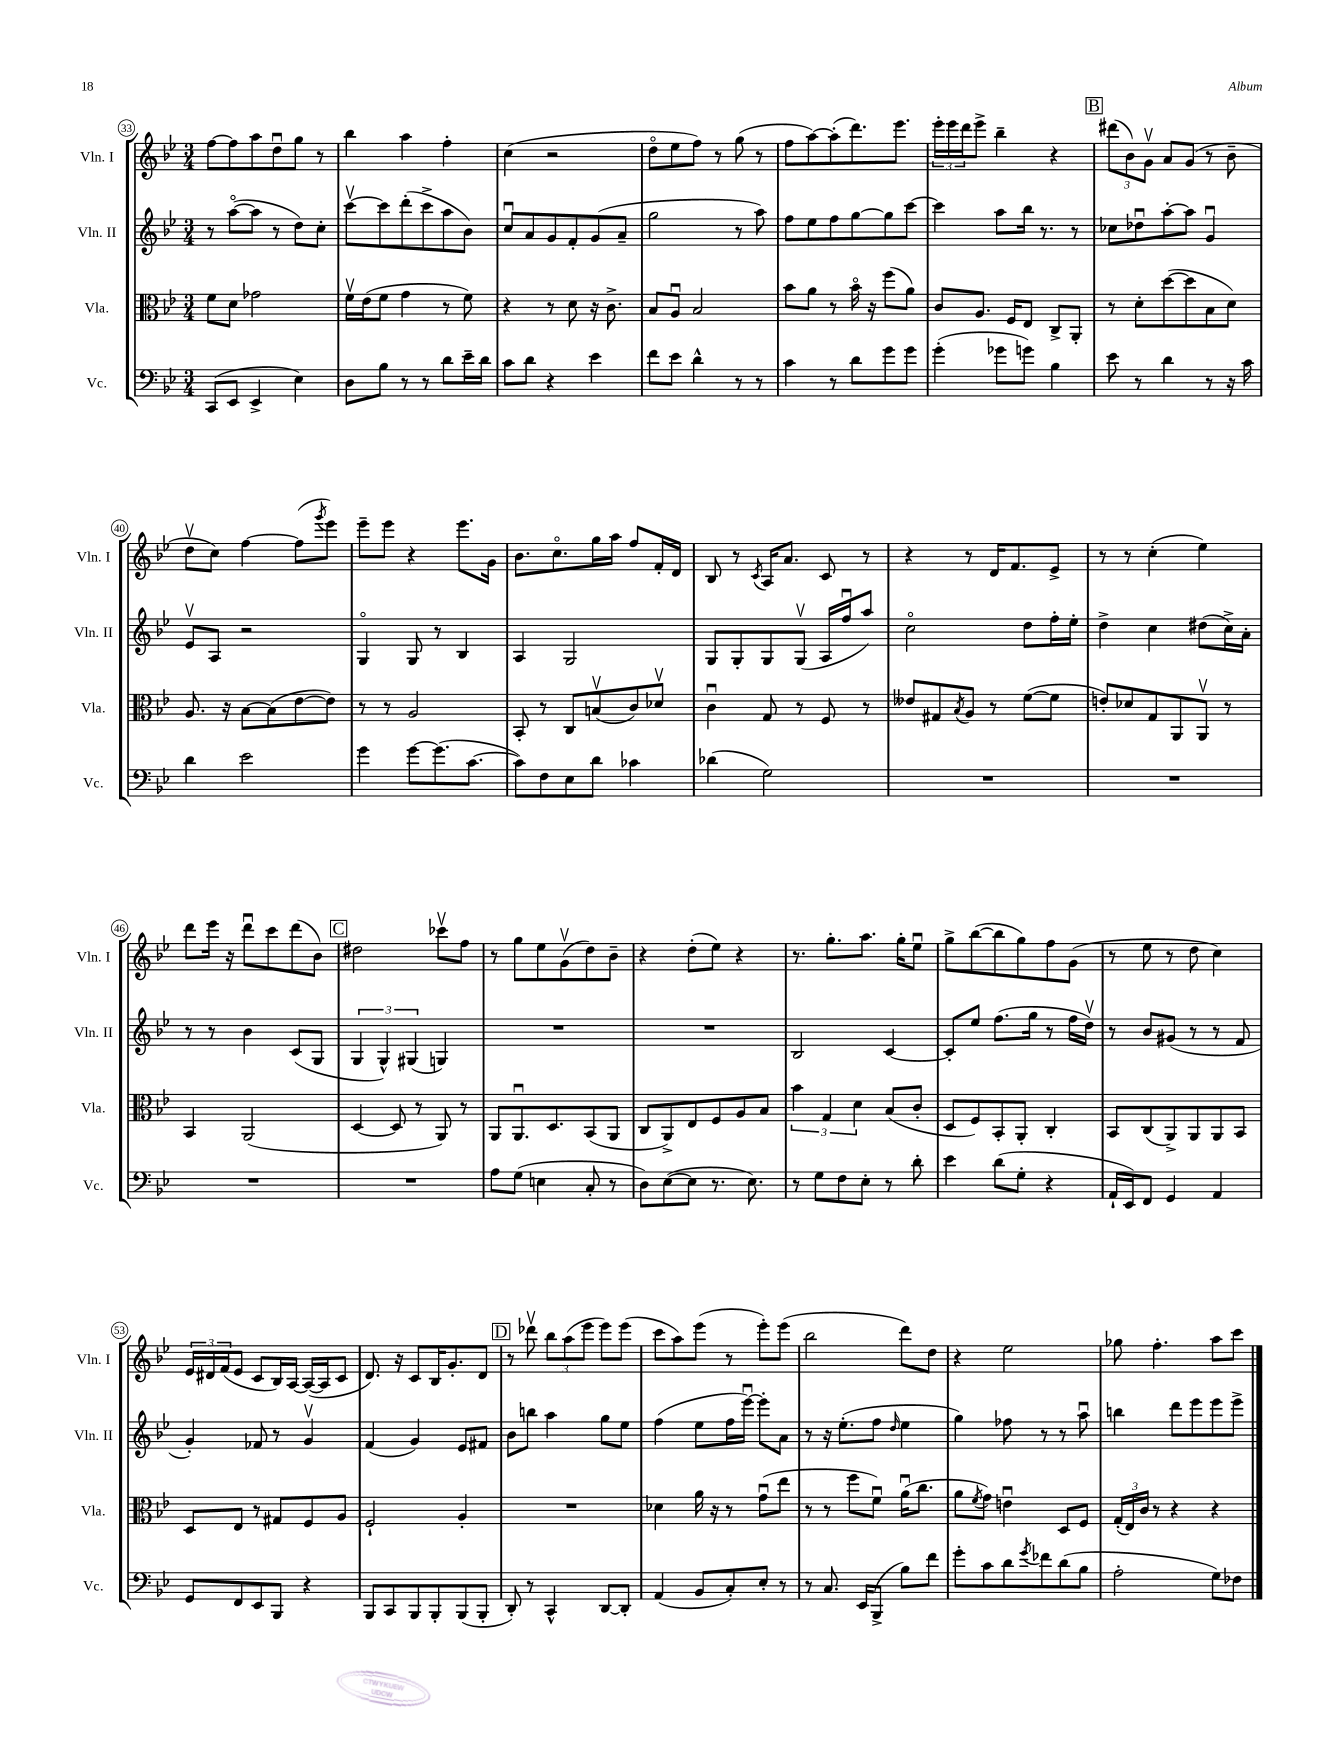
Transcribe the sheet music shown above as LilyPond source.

<<
\new StaffGroup <<
\new Staff = "s0" \with { instrumentName = "Vln. I" shortInstrumentName = "Vln. I" } {
    \clef treble \key bes \major \numericTimeSignature \time 3/4
    f''8~ f''8 a''8 d''8\downbow g''8 r8 |
    bes''4 a''4 f''4-. |
    c''4( r2 |
    d''8\flageolet ees''8 f''8) r8 g''8( r8 |
    f''8 a''8~) a''8-.( d'''8.) ees'''8. |
    \tuplet 3/2 { ees'''16-. ees'''16 d'''16 } ees'''8-> bes''4-- r4 |
    \mark \markup { \box "B" } \tuplet 3/2 { dis'''8( bes'8) g'8\upbow } a'8 g'8( r8 bes'8-- |
    d''8\upbow c''8) f''4~ f''8( \acciaccatura { g'''8 } ees'''8) |
    ees'''8-- ees'''8 r4 ees'''8. g'16 |
    bes'8. c''8.\flageolet g''16 a''16 f''8 f'16-. d'16 |
    bes8 r8 \acciaccatura { c'8 } a16 a'8. c'8 r8 |
    r4 r8 d'16 f'8. ees'8-> |
    r8 r8 c''4-.( ees''4) |
    d'''8 ees'''16 r16 d'''8\downbow c'''8 d'''8( bes'8) |
    \mark \markup { \box "C" } dis''2 ces'''8\upbow f''8 |
    r8 g''8 ees''8 g'8\upbow( d''8) bes'8-- |
    r4 d''8-.( ees''8) r4 |
    r8. g''8.-. a''8. g''16-. ees''8\downbow |
    g''8-> bes''8~( bes''8 g''8) f''8 g'8( |
    r8 ees''8 r8 d''8 c''4) |
    \tuplet 3/2 { ees'16 dis'16 f'16( } ees'8 c'8 bes16) a16~ a16~( a16 c'8 |
    d'8.) r16 c'8 bes16 g'8.-. d'8 |
    \mark \markup { \box "D" } r8 des'''8\upbow \tuplet 3/2 { bes''8 a''8( ees'''8 } ees'''8) ees'''8( |
    c'''8 a''8) ees'''8( r8 ees'''8-.) ees'''8( |
    bes''2 d'''8) d''8 |
    r4 ees''2 |
    ges''8 f''4.-. a''8 c'''8 \bar "|." |
}
\new Staff = "s1" \with { instrumentName = "Vln. II" shortInstrumentName = "Vln. II" } {
    \clef treble \key bes \major \numericTimeSignature \time 3/4
    r8 a''8~\flageolet( a''8 r8 d''8) c''8-. |
    c'''8~\upbow c'''8 d'''8-.( c'''8-> a''8 bes'8) |
    c''8\downbow a'8 g'8 f'8-. g'8( a'8-- |
    g''2 r8 a''8) |
    f''8 ees''8 f''8 g''8~ g''8 c'''8~ |
    c'''4 a''8 bes''16 r8. r8 |
    \mark \markup { \box "B" } ces''8 des''8\downbow a''8~-. a''8 g'4\downbow |
    ees'8\upbow a8 r2 |
    g4\flageolet g8 r8 bes4 |
    a4 g2 |
    g8 g8-. g8 g8\upbow( a16 f''16\downbow a''8) |
    c''2\flageolet d''8 f''16-. ees''16-. |
    d''4-> c''4 dis''8( c''16->) a'16-. |
    r8 r8 bes'4 c'8( g8 |
    \mark \markup { \box "C" } \tuplet 3/2 { g4 g4-^) gis4( } g4) |
    R2. |
    R2. |
    bes2 c'4~ |
    c'8-. ees''8 f''8.( g''16 r8 f''16 d''16\upbow) |
    r8 bes'8 gis'8( r8 r8 f'8 |
    g'4-.) fes'8 r8 g'4\upbow |
    f'4( g'4) ees'8 fis'8 |
    \mark \markup { \box "D" } bes'8 b''8 a''4 g''8 ees''8 |
    f''4( ees''8 f''16 ees'''16~\downbow) ees'''8-. a'8 |
    r8 r16 ees''8.-.( f''8 \grace { d''16 } ees''4 |
    g''4) fes''8 r8 r8 a''8\downbow |
    b''4 d'''8 ees'''8 ees'''8 ees'''8-> \bar "|." |
}
\new Staff = "s2" \with { instrumentName = "Vla." shortInstrumentName = "Vla." } {
    \clef alto \key bes \major \numericTimeSignature \time 3/4
    f'8 d'8 ges'2 |
    f'16\upbow ees'16( f'8 g'4 r8 f'8) |
    r4 r8 d'8 r16 c'8.-> |
    bes8 a8\downbow bes2 |
    bes'8 a'8 r8 bes'16\flageolet r16 f''8( a'8) |
    c'8 a8. f16 ees8 c8-> a,8-. |
    \mark \markup { \box "B" } r8 d'8-. d''8~( d''8 bes8 d'8) |
    a8. r16 bes8~ bes8( ees'8~ ees'8) |
    r8 r8 a2 |
    bes,8-. r8 c8 b8\upbow( c'8) des'8\upbow |
    c'4\downbow g8 r8 f8 r8 |
    eeses'8 gis8 \acciaccatura { bes8 } a8 r8 f'8~( f'8 |
    e'8-.) des'8 g8 a,8 a,8\upbow r8 |
    bes,4 a,2( |
    \mark \markup { \box "C" } d4~ d8 r8 a,8) r8 |
    a,8 a,8.\downbow d8. bes,8( a,8 |
    c8 a,8->) ees8 f8 a8 bes8 |
    \tuplet 3/2 { bes'4 g4 d'4 } bes8( c'8-. |
    d8 f8) bes,8-. a,8-. c4-. |
    bes,8 c8( a,8->) a,8 a,8 bes,8 |
    d8 ees8 r8 gis8 f8 a8 |
    f2-! a4-. |
    \mark \markup { \box "D" } R2. |
    des'4 a'16 r16 r8 g'8\downbow( ees''8 |
    r8 r8 f''8 f'8\downbow) a'16\downbow( c''8. |
    a'8 \acciaccatura { f'8 } g'8) e'4\downbow d8 f8 |
    \tuplet 3/2 { g16-.( ees16) c'16 } r8 r4 r4 \bar "|." |
}
\new Staff = "s3" \with { instrumentName = "Vc." shortInstrumentName = "Vc." } {
    \clef bass \key bes \major \numericTimeSignature \time 3/4
    c,8( ees,8 ees,4-> ees4) |
    d8 bes8 r8 r8 d'8 ees'16-- d'16 |
    c'8 d'8 r4 ees'4 |
    f'8 ees'8 d'4-^ r8 r8 |
    c'4 r8 d'8 g'8 g'8 |
    g'4-.( ges'8 g'8) bes4 |
    \mark \markup { \box "B" } ees'8 r8 d'4 r8 r16 c'16 |
    d'4 ees'2 |
    g'4 g'8~ g'8.( c'8.~ |
    c'8) f8 ees8 d'8 ces'4 |
    des'4( g2) |
    R2. |
    R2. |
    R2. |
    \mark \markup { \box "C" } R2. |
    a8 g8( e4 c8-. r8 |
    d8) ees8~( ees8 r8. ees8.) |
    r8 g8 f8 ees8-. r8 d'8-. |
    ees'4 d'8( g8-. r4 |
    a,16-! ees,16) f,8 g,4 a,4 |
    g,8 f,8 ees,8 bes,,8 r4 |
    bes,,8 c,8 bes,,8 bes,,8-. bes,,8( bes,,8-. |
    \mark \markup { \box "D" } d,8-.) r8 c,4-^ d,8~ d,8-. |
    a,4( bes,8 c8-.) ees8-. r8 |
    r8 c8. ees,16 bes,,8->( bes8) f'8 |
    g'8-. c'8 d'8 \acciaccatura { g'8 } fes'8 d'8( bes8 |
    a2-. g8) fes8 \bar "|." |
}
>>
>>
\layout { \context { \Score currentBarNumber = #33 \override BarNumber.stencil = #(make-stencil-circler 0.1 0.3 ly:text-interface::print) } }
